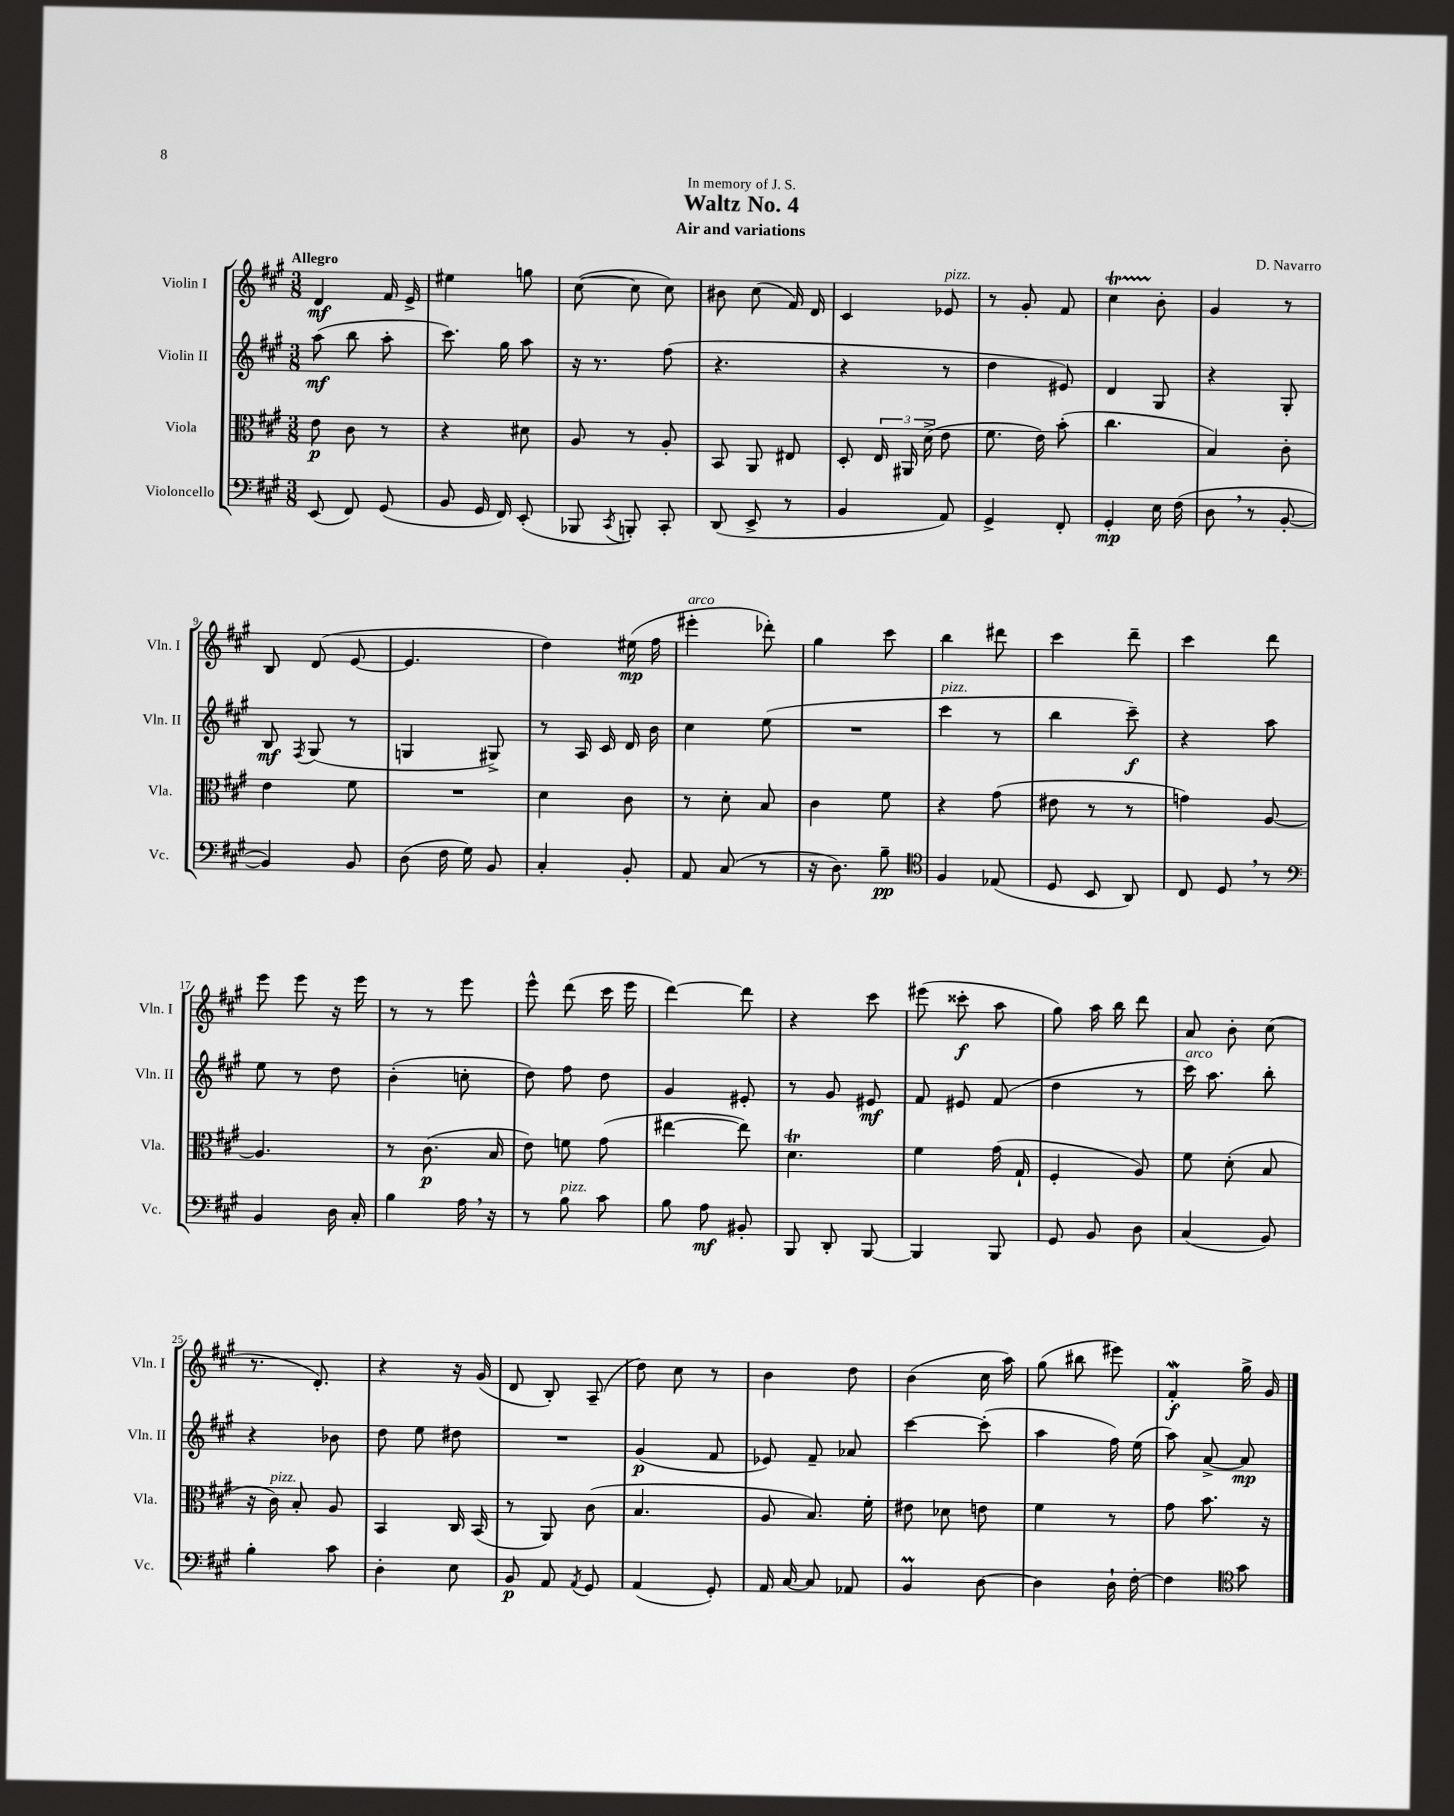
\header { title = "Waltz No. 4" composer = "D. Navarro" subtitle = "Air and variations" dedication = "In memory of J. S." }
<<
\new StaffGroup <<
\new Staff = "s0" \with { instrumentName = "Violin I" shortInstrumentName = "Vln. I" } {
    \clef treble \key a \major \numericTimeSignature \time 3/8 \tempo "Allegro"
    \autoBeamOff d'4\mf fis'16 e'16-> |
    eis''4 g''8 |
    cis''8~( cis''8 cis''8) |
    bis'8 cis''8( fis'16) d'16 |
    cis'4 ees'8^\markup { \italic "pizz." } |
    r8 gis'8-. fis'8 |
    cis''4\startTrillSpan b'8-.\stopTrillSpan |
    gis'4 r8 |
    b8 d'8( e'8~ |
    e'4. |
    d''4) eis''16\mp( fis''16 |
    eis'''4-.^\markup { \italic "arco" } des'''8-.) |
    gis''4 cis'''8 |
    b''4 dis'''8 |
    cis'''4 d'''8-- |
    cis'''4 d'''8 |
    e'''8 e'''8 r16 e'''16 |
    r8 r8 e'''8 |
    e'''8-^ d'''8( cis'''16 e'''16 |
    d'''4~) d'''8 |
    r4 cis'''8 |
    eis'''8( cisis'''8-.\f a''8 |
    gis''8) a''16 b''16 d'''8 |
    a'8 b'8-. cis''8( |
    r8. d'8.-.) |
    r4 r16 gis'16( |
    d'8 b8-.) a8--( |
    d''8) cis''8 r8 |
    b'4 d''8 |
    b'4( cis''16 a''16) |
    gis''8( bis''8 eis'''8) |
    fis'4-.\mordent\f gis''16-> gis'16 \bar "|." |
}
\new Staff = "s1" \with { instrumentName = "Violin II" shortInstrumentName = "Vln. II" } {
    \clef treble \key a \major \numericTimeSignature \time 3/8
    \autoBeamOff a''8\mf( b''8 a''8-. |
    cis'''8.) gis''16 a''8 |
    r16 r8. fis''8( |
    r4. |
    r4 r8 |
    d''4 eis'8) |
    d'4 gis8 |
    r4 gis8-. |
    b8\mf \acciaccatura { fis8 } gis8( r8 |
    g4 gis8->) |
    r8 a16 cis'16 d'16 b'16 |
    cis''4 e''8( |
    R4. |
    cis'''4^\markup { \italic "pizz." } r8 |
    b''4 cis'''8--\f) |
    r4 a''8 |
    e''8 r8 d''8 |
    b'4-.( c''8-. |
    d''8) fis''8 d''8 |
    gis'4 eis'8-. |
    r8 gis'8 eis'8\mf |
    fis'8 eis'8 fis'8( |
    d''4 r8 |
    cis'''16^\markup { \italic "arco" }) a''8. b''8-. |
    r4 bes'8 |
    d''8 e''8 dis''8 |
    R4. |
    gis'4\p( fis'8 |
    ees'8) fis'8-- aes'8 |
    cis'''4~ cis'''8-.( |
    a''4 fis''16) e''16( |
    a''8) a'8~-> a'8\mp \bar "|." |
}
\new Staff = "s2" \with { instrumentName = "Viola" shortInstrumentName = "Vla." } {
    \clef alto \key a \major \numericTimeSignature \time 3/8
    \autoBeamOff e'8\p cis'8 r8 |
    r4 dis'8 |
    a8 r8 a8-. |
    b,8 a,8 eis8 |
    d8-. \tuplet 3/2 { e16 ais,16 d'16->( } e'8 |
    fis'8. e'16) b'8-.( |
    cis''4. |
    b4) cis'8-. |
    e'4 fis'8 |
    R4. |
    d'4 cis'8 |
    r8 d'8-. b8 |
    cis'4 fis'8 |
    r4 gis'8( |
    eis'8 r8 r8 |
    g'4) a8~ |
    a4. |
    r8 cis'8.\p( b16 |
    e'8) f'8 gis'8( |
    eis''4~ eis''8) |
    d'4.\trill |
    fis'4 gis'16( gis16-! |
    fis4-. a8) |
    fis'8 d'8-.( b8 |
    r16 cis'16^\markup { \italic "pizz." }) b8-. a8 |
    b,4 cis16 b,16( |
    r8 a,8) cis'8( |
    b4. |
    a8 b8.) fis'16-. |
    eis'8 des'8 e'8 |
    fis'4 r8 |
    gis'8 b'8. r16 \bar "|." |
}
\new Staff = "s3" \with { instrumentName = "Violoncello" shortInstrumentName = "Vc." } {
    \clef bass \key a \major \numericTimeSignature \time 3/8
    \autoBeamOff e,8( fis,8) gis,8( |
    b,8 gis,16 fis,16) e,8-.( |
    bes,,8 \acciaccatura { cis,8 } b,,8-.) cis,8-. |
    d,8( e,8-> r8 |
    b,4 a,8) |
    gis,4-> fis,8-. |
    gis,4-.\mp e16 fis16( |
    d8 \breathe r8 b,8~-. |
    b,4) b,8 |
    d8( fis16 gis16) b,8 |
    cis4-. b,8-. |
    a,8 cis8( r8 |
    r16 d8.) b8--\pp |
    \clef tenor fis4 ees8( |
    d8 b,8 a,8) |
    cis8 d8 \breathe r8 |
    \clef bass b,4 d16 cis16-. |
    b4 a16 \breathe r16 |
    r8 b8^\markup { \italic "pizz." } cis'8 |
    b8 a8\mf bis,8-. |
    b,,8 d,8-. b,,8~ |
    b,,4 b,,8 |
    gis,8 b,8 d8 |
    cis4( b,8) |
    b4-. cis'8 |
    d4-. e8 |
    b,8\p a,8 \acciaccatura { a,8 } gis,8 |
    a,4( gis,8-.) |
    a,16 cis16~ cis8 aes,8 |
    b,4\prall d8~ |
    d4 d16-! fis16~-. |
    fis4 \clef tenor gis'8 \bar "|." |
}
>>
>>
